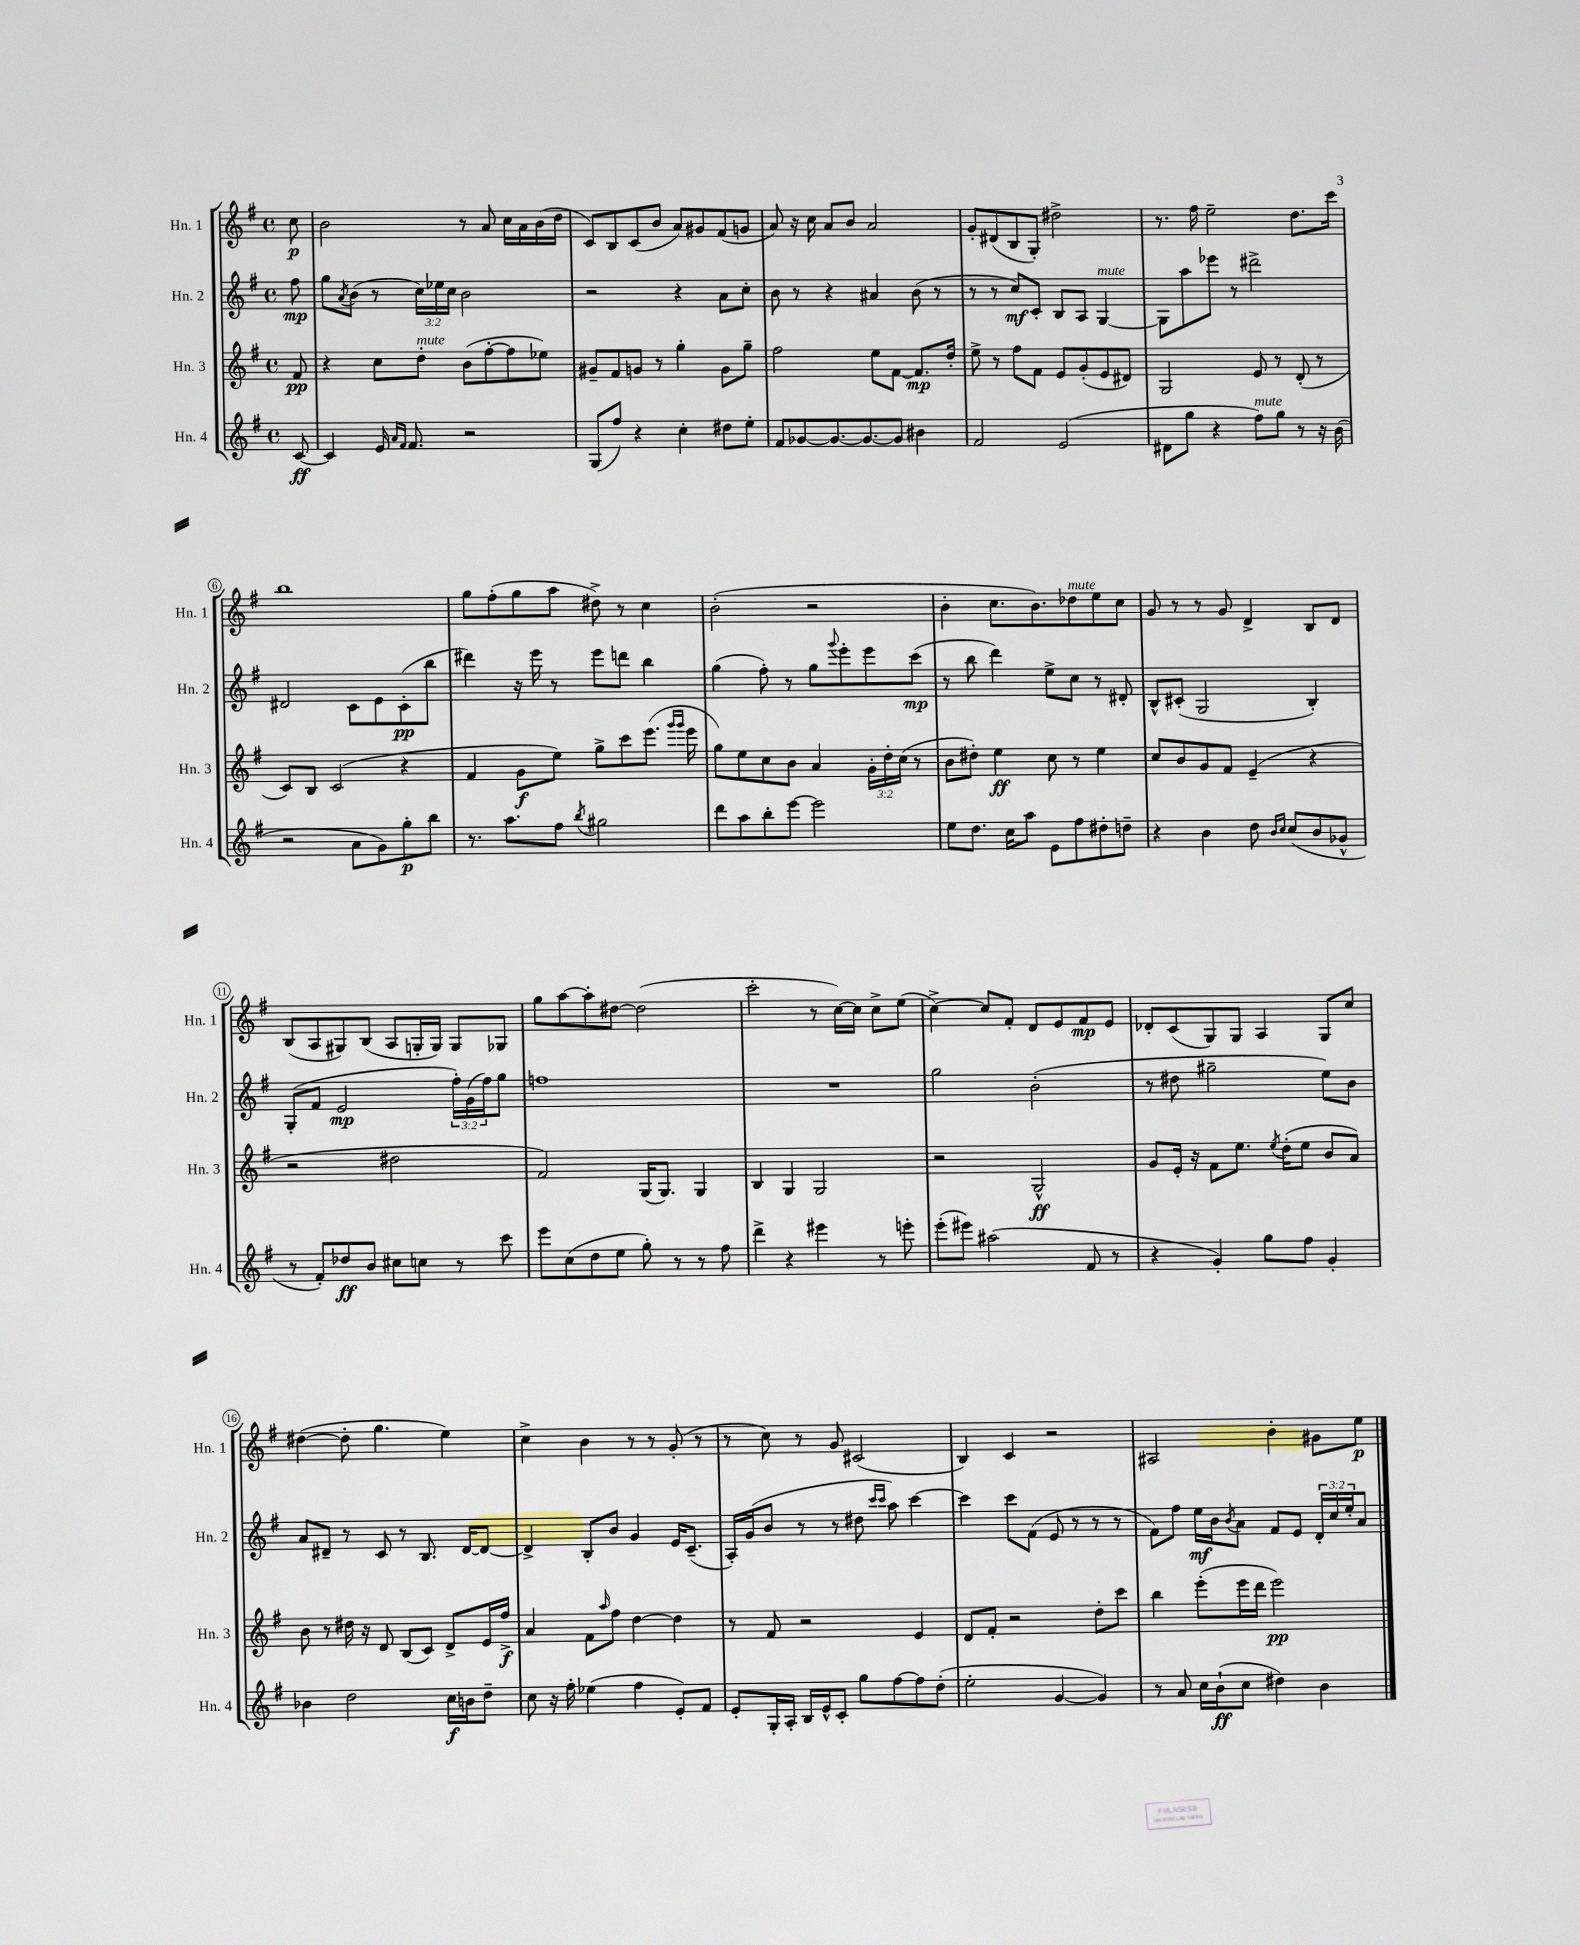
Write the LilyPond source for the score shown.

<<
\new StaffGroup <<
\new Staff = "s0" \with { instrumentName = "Hn. 1" shortInstrumentName = "Hn. 1" } {
    \clef treble \key g \major \defaultTimeSignature \time 4/4 \partial 8
    c''8\p |
    b'2 r8 a'8 c''16 a'16 b'16( d''16 |
    c'8) b8 c'8( b'8 a'8) gis'8 fis'8( g'8 |
    a'8) r16 c''16 a'8 b'8 a'2 |
    g'8-. dis'8( b8 g8-.) dis''2-> |
    r8. fis''16 e''2-- d''8. c'''16 |
    b''1 |
    g''8 fis''8-.( g''8 a''8 dis''8->) r8 c''4 |
    b'2-.( r2 |
    b'4-. c''8. b'8.) des''8^\markup { \italic "mute" } e''8 c''8 |
    g'8 r8 r8 g'8 d'4-> b8 d'8 |
    b8( a8 gis8) b8( a8 g16-. g16) g8 ges8 |
    g''8 a''8~ a''8-. dis''8~ dis''2( |
    c'''2-. r8 c''16~) c''16 c''8-> e''8( |
    c''4~->) c''8 fis'8-. d'8 e'8 fis'8\mp e'8 |
    des'8-. c'8( g8) g8 a4 g8 c''8 |
    dis''4~( dis''8-. g''4. e''4) |
    c''4-> b'4 r8 r8 g'8-.( r8 |
    r8 c''8) r8 g'8 cis'2( |
    b4) c'4 r2 |
    ais2 b'4-. gis'8 e''8\p \bar "|." |
}
\new Staff = "s1" \with { instrumentName = "Hn. 2" shortInstrumentName = "Hn. 2" } {
    \clef treble \key g \major \defaultTimeSignature \time 4/4 \override Staff.TupletNumber.text = #tuplet-number::calc-fraction-text \partial 8
    fis''8\mp |
    g''8 \acciaccatura { a'8 } b'8( r8 \tuplet 3/2 { c''16) ees''16 c''16 } b'2 |
    r2 r4 a'8 c''8-. |
    b'8 r8 r4 ais'4 b'8( r8 |
    r8 r8 c''8\mf) c'8-. b8 a8 g4~^\markup { \italic "mute" } |
    g8 a''8 ees'''8 r8 dis'''2-> |
    dis'2 c'8 e'8 c'8-.\pp( b''8 |
    dis'''4) r16 e'''16 r8 e'''8 d'''8 b''4 |
    g''4( fis''8-.) r8 g''8 \appoggiatura { g'''8 } e'''8-. e'''8 c'''8\mp( |
    r8 b''8 d'''4) e''8-> c''8 r8 dis'8-. |
    b8-^ cis'8-.( g2 b4-.) |
    g8-.( fis'8 e'2\mp \tuplet 3/2 { fis''16-.) g'16( fis''16) } g''8 |
    f''1 |
    R1 |
    g''2 b'2-.( |
    r8 dis''8 gis''2-- e''8) b'8 |
    a'8 dis'8-- r8 c'8 r8 b8. dis'16~ dis'8~ |
    dis'4-> b8-. b'8 g'4 e'16 c'8.--( |
    a16-.) g'16( b'8 r8 r8 dis''8 \grace { c'''16 c'''16 } a''8) c'''4~ |
    c'''4 c'''8 fis'8( e'8 r8 r8 r8 |
    fis'8) fis''8 e''16\mf b'16 \acciaccatura { b'8 } a'8 fis'8 e'8 \tuplet 3/2 { d'16-. c''16 e''16-. } a'8 \bar "|." |
}
\new Staff = "s2" \with { instrumentName = "Hn. 3" shortInstrumentName = "Hn. 3" } {
    \clef treble \key g \major \defaultTimeSignature \time 4/4 \override Staff.TupletNumber.text = #tuplet-number::calc-fraction-text \partial 8
    fis'8\pp |
    r4 c''8 d''8-.^\markup { \italic "mute" } b'8( fis''8~-. fis''8 ees''8) |
    gis'8-- fis'8 g'8 r8 g''4-. g'8 g''8-- |
    fis''2 e''8 fis'8~ fis'8.\mp d''16-. |
    e''8-> r8 fis''8 fis'8 e'8 g'8-.( e'8 dis'8) |
    g2 e'8 r8 d'8-.( r8 |
    c'8) b8 c'2( r4 |
    fis'4 g'8\f e''8) g''8-> c'''8 e'''8.( \grace { g'''16 g'''16 } e'''16 |
    g''8) e''8 c''8 b'8 a'4 \tuplet 3/2 { g'16-. d''16-. c''16( } r8 |
    b'8 dis''8-.) e''4\ff c''8 r8 e''4 |
    c''8 b'8 g'8 fis'8 e'4--( r4 |
    r2 dis''2 |
    fis'2) g16( g8.) g4 |
    b4 g4 g2 |
    r2 g2-^\ff |
    g'8 e'16-. r16 fis'8 e''8. \acciaccatura { e''8 } d''16-.( e''8 b'8 a'8) |
    b'8 r8 dis''16 r16 d'8 b8( c'8) d'8-> e'16 fis''16->\f |
    a'4 fis'8 \grace { a''16 } fis''8 d''4~ d''4 |
    r8 fis'8 r2 e'4 |
    d'8 fis'8-. r2 d''8-. c'''8 |
    b''4 e'''8-.( e'''16 d'''16 e'''2\pp) \bar "|." |
}
\new Staff = "s3" \with { instrumentName = "Hn. 4" shortInstrumentName = "Hn. 4" } {
    \clef treble \key g \major \defaultTimeSignature \time 4/4 \partial 8
    c'8~\ff |
    c'4 e'16 \grace { a'16 fis'16 } fis'8. r2 |
    g8( fis''8) r4 c''4-. dis''8 e''8-. |
    fis'8 ges'8~ ges'8.~ ges'8.~ ges'8 bis'4 |
    fis'2 e'2( |
    dis'8 g''8 r4 fis''8^\markup { \italic "mute" }) g''8 r8 r16 b'16( |
    r2 a'8 g'8) g''8-.\p b''8 |
    r8. a''8. fis''8 \acciaccatura { b''8 } gis''2 |
    d'''8 a''8 b''8-. e'''8~ e'''2 |
    e''8 d''8. c''16 a''8 e'8 fis''8 dis''8-. d''8-- |
    r4 b'4 d''8 \grace { b'16 c''16 } c''8( b'8 ges'8-^ |
    r8 fis'8-.) des''8\ff b'8 cis''8 c''8 r8 c'''8 |
    e'''8 c''8( d''8 e''8 g''8-.) r8 r8 fis''8 |
    d'''4-> r4 eis'''4 r8 e'''8-. |
    e'''8-.( eis'''8) ais''2( fis'8 r8 |
    r4 g'4-.) g''8 fis''8 g'4-. |
    bes'4 d''2 c''16\f b'16 d''8-- |
    c''8 r16 fis''16-. ees''4( fis''4 e'8-.) fis'8 |
    e'8-. g16-. a16-. b16 e'16-^ c'8-. g''8 fis''8~ fis''8 d''8-.( |
    e''2-. g'4~ g'4) |
    r8 a'8 c''16 b'16-!\ff( c''8 dis''4) b'4 \bar "|." |
}
>>
>>
\layout { \context { \Score \override BarNumber.stencil = #(make-stencil-circler 0.1 0.3 ly:text-interface::print) } }
